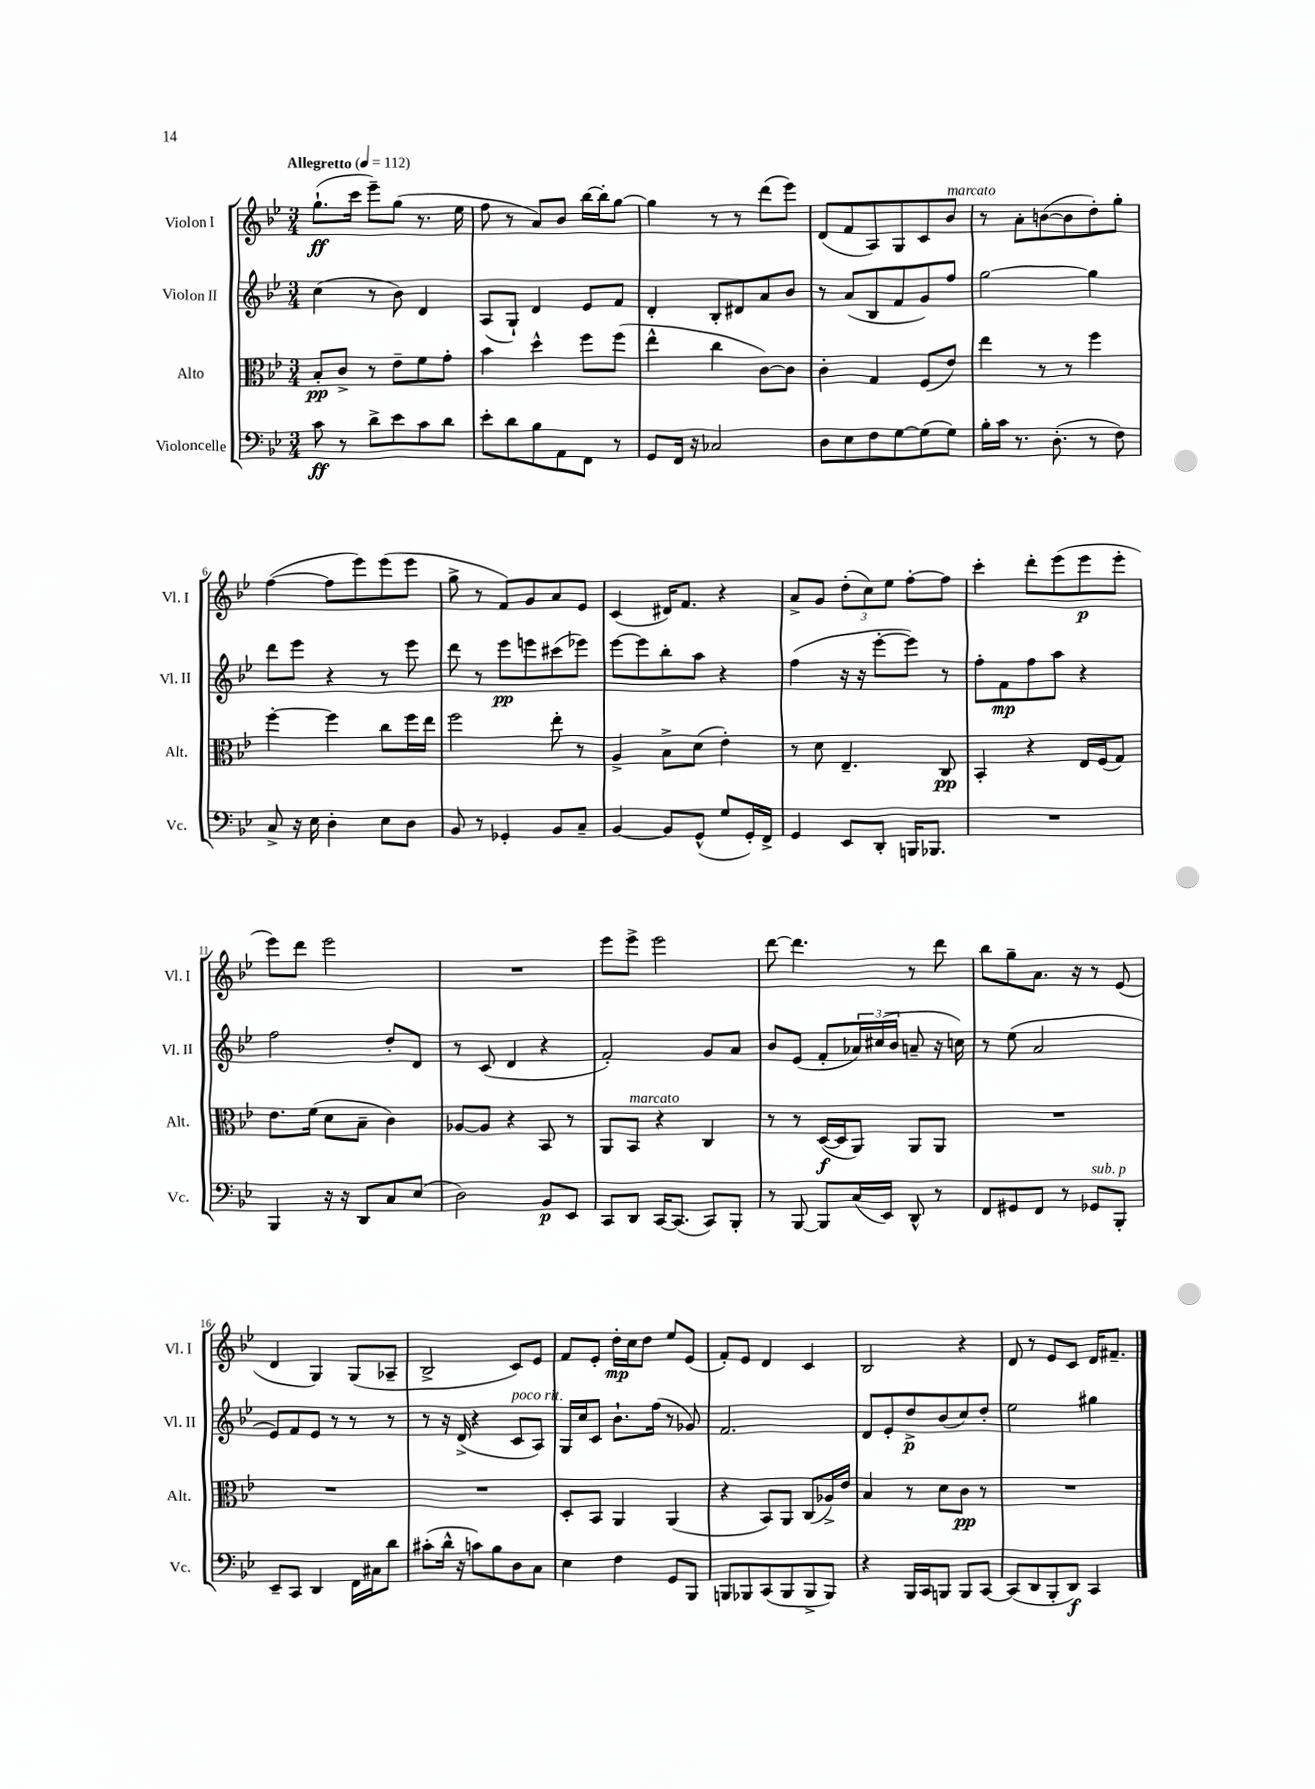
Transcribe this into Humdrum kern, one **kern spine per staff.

**kern	**dynam	**kern	**dynam	**kern	**dynam	**kern	**dynam
*part4	*part4	*part3	*part3	*part2	*part2	*part1	*part1
*staff4	*staff4	*staff3	*staff3	*staff2	*staff2	*staff1	*staff1
*I"Violoncelle	*	*I"Alto	*	*I"Violon II	*	*I"Violon I	*
*I'Vc.	*	*I'Alt.	*	*I'Vl. II	*	*I'Vl. I	*
*clefF4	*	*clefC3	*	*clefG2	*	*clefG2	*
*k[b-e-]	*	*k[b-e-]	*	*k[b-e-]	*	*k[b-e-]	*
*M3/4	*	*M3/4	*	*M3/4	*	*M3/4	*
*MM112	*	*MM112	*	*MM112	*	*MM112	*
=1	=1	=1	=1	=1	=1	=1	=1
!	!	!	!	!	!	!LO:TX:a:B:t=Allegretto	!
8c\	ff	8B-'/L	pp	(4cc\	.	(8.gg`\L	ff
8r	.	8c^/J	.	.	.	.	.
.	.	.	.	.	.	16ccc\Jk	.
8d^\L	.	8r	.	8r	.	8eee-~\L)	.
8e-\	.	8e-~\L	.	8b-\)	.	(8gg\J	.
8c\	.	8f\	.	4d/	.	8.r	.
8d\J	.	8g'\J	.	.	.	.	.
.	.	.	.	.	.	16ee-\	.
=2	=2	=2	=2	=2	=2	=2	=2
8e-'\L	.	4b-\	.	(8A/L	.	8ff\	.
8d\	.	.	.	8G`/J)	.	8r	.
8B-\	.	4dd^^\	.	4d/	.	8a/L)	.
8AA\	.	.	.	.	.	8b-/J	.
8FF\J	.	8ff\L	.	8e-/L	.	[16bb-\LL	.
.	.	.	.	.	.	16bb-'\J]	.
8r	.	(8ff\J	.	8f/J	.	[8gg\J	.
=3	=3	=3	=3	=3	=3	=3	=3
8GG/L	.	4ee-^^\	.	4d'/	.	4gg\]	.
16FF/Jk	.	.	.	.	.	.	.
16r	.	.	.	.	.	.	.
2C-X/	.	4cc\	.	8B-'/L	.	8r	.
.	.	.	.	8d#X/	.	8r	.
.	.	[8c\L)	.	8a/	.	(8ddd\L	.
.	.	8c\J]	.	8b-/J	.	8eee-\J)	.
=4	=4	=4	=4	=4	=4	=4	=4
8D\L	.	4c'\	.	8r	.	(8d/L	.
8E-\	.	.	.	(8a/L	.	8f/	.
8F\	.	4G/	.	8B-/	.	8A/)	.
[8G\	.	.	.	8f/	.	8G/	.
(8G\]	.	(8F/L	.	8g/)	.	8c/	.
!	!	!	!	!	!	!LO:TX:a:i:t=marcato	!
8G\J)	.	8e-/J)	.	8ff/J	.	8b-/J	.
=5	=5	=5	=5	=5	=5	=5	=5
16B-'\LL	.	4ee-\	.	[2gg\	.	8r	.
16c\JJ	.	.	.	.	.	.	.
8.r	.	.	.	.	.	8a'\L	.
.	.	8r	.	.	.	([8bn\	.
(8.D'\	.	.	.	.	.	.	.
.	.	8r	.	.	.	8b\]	.
8r	.	4ff\	.	4gg\]	.	8dd'\)	.
8F\)	.	.	.	.	.	8gg'\J	.
!!LO:LB:g=z
=6	=6	=6	=6	=6	=6	=6	=6
8C^/	.	[4ff'\	.	8ddd\L	.	([4ff\	.
16r	.	.	.	8eee-\J	.	.	.
16E-\	.	.	.	.	.	.	.
4D'\	.	4ff\]	.	4r	.	8ff\L]	.
.	.	.	.	.	.	8eee-\)	.
8E-\L	.	8cc\L	.	8r	.	(8eee-\	.
8D\J	.	16ff\L	.	8eee-\	.	8eee-\J	.
.	.	16ee-\JJ	.	.	.	.	.
=7	=7	=7	=7	=7	=7	=7	=7
8BB-/	.	2ff\	.	8ddd\	.	8gg^\	.
8r	.	.	.	8r	.	8r	.
4GG-X'/	.	.	.	8eee-\L	pp	8f/L)	.
.	.	.	.	8eeen\	.	8g/	.
8BB-/L	.	8ee-'\	.	(8ccc#X\	.	8a/	.
8C~/J	.	8r	.	8eee-X\J)	.	8e-/J	.
=8	=8	=8	=8	=8	=8	=8	=8
[4BB-/	.	4A^/	.	[8eee-\L	.	(4c/	.
.	.	.	.	8eee-\]	.	.	.
8BB-/L]	.	8B-^\L	.	8bb-'\	.	16d#X/KL)	.
.	.	.	.	.	.	8.f/J	.
(8GG^^/J	.	(8d\J	.	8aa\J	.	.	.
8G/L	.	4e-'\)	.	4r	.	4r	.
16GG'/L)	.	.	.	.	.	.	.
16FF^/JJ	.	.	.	.	.	.	.
=9	=9	=9	=9	=9	=9	=9	=9
4GG/	.	8r	.	(4ff\	.	8a^/L	.
.	.	8d\	.	.	.	8g/J	.
8EE-/L	.	4.E-~/	.	16r	.	(12dd'\L	.
.	.	.	.	16r	.	.	.
.	.	.	.	.	.	12cc\)	.
8DD'/J	.	.	.	[8eee-'\L	.	.	.
.	.	.	.	.	.	12ee-\J	.
16BBBn/KL	.	.	.	8eee-\J])	.	[8ff'\L	.
8.BBB-X/J	.	.	.	.	.	.	.
.	.	8C/	pp	8r	.	8ff\J]	.
=10	=10	=10	=10	=10	=10	=10	=10
2.r	.	4BB-'/	.	8ff'\L	.	4ccc'\	.
.	.	.	.	8f\	mp	.	.
.	.	4r	.	8ff\	.	8ddd'\L	.
.	.	.	.	8aa\J	.	(8eee-\	.
.	.	16E-/LL	.	4r	.	8eee-\	p
.	.	(16F/J	.	.	.	.	.
.	.	8G/J)	.	.	.	8eee-'\J	.
!!LO:LB:g=z
=11	=11	=11	=11	=11	=11	=11	=11
4BBB-/	.	8.e-\L	.	2ff\	.	8eee-\L)	.
.	.	.	.	.	.	8ddd\J	.
.	.	(16f\Jk	.	.	.	.	.
16r	.	8d\L	.	.	.	2eee-\	.
16r	.	.	.	.	.	.	.
8DD/L	.	8B-~\J	.	.	.	.	.
8C/	.	4c\)	.	8dd'/L	.	.	.
(8E-/J	.	.	.	8d/J	.	.	.
=12	=12	=12	=12	=12	=12	=12	=12
2D\)	.	[8A-X/L	.	8r	.	2.r	.
.	.	8A-/J]	.	(8c/	.	.	.
.	.	4r	.	4d/	.	.	.
8BB-/L	p	8BB-/	.	4r	.	.	.
8EE-/J	.	8r	.	.	.	.	.
=13	=13	=13	=13	=13	=13	=13	=13
8CC/L	.	8AA/L	.	2f'/)	.	8eee-\L	.
!	!	!LO:TX:a:i:t=marcato	!	!	!	!	!
8DD/J	.	8BB-/J	.	.	.	8eee-^\J	.
[16CC/KL	.	4r	.	.	.	2eee-\	.
(8.CC/J]	.	.	.	.	.	.	.
8CC/L)	.	4C/	.	8g/L	.	.	.
8BBB-'/J	.	.	.	8a/J	.	.	.
=14	=14	=14	=14	=14	=14	=14	=14
8r	.	8r	.	8b-/L	.	[8ddd\	.
[8BBB-/	.	8r	.	(8e-/J	.	4.ddd\]	.
8BBB-/L]	.	([16D/LL	f	8f'/L	.	.	.
.	.	16D/J]	.	.	.	.	.
(16C/L	.	8AA/J)	.	24a-X/L)	.	.	.
.	.	.	.	(24cc#X/	.	.	.
16EE-/JJ)	.	.	.	.	.	.	.
.	.	.	.	24b-/JJ	.	.	.
8DD^^/	.	8AA/L	.	8an~/	.	8r	.
8r	.	8AA/J	.	16r	.	8ddd\	.
.	.	.	.	16ccn\)	.	.	.
=15	=15	=15	=15	=15	=15	=15	=15
8FF/L	.	2.r	.	8r	.	8bb-\L	.
8GG#X/	.	.	.	(8ee-\	.	8gg~\	.
8FF/J	.	.	.	2a/	.	8.a\J	.
8r	.	.	.	.	.	.	.
.	.	.	.	.	.	16r	.
!LO:TX:a:i:t=sub. p	!	!	!	!	!	!	!
8GG-X/L	.	.	.	.	.	8r	.
8BBB-'/J	.	.	.	.	.	(8e-/	.
!!LO:LB:g=z
=16	=16	=16	=16	=16	=16	=16	=16
8EE-~/L	.	2.r	.	8e-/L)	.	4d/	.
8CC/J	.	.	.	8f/	.	.	.
4DD/	.	.	.	8e-/J	.	4G/)	.
.	.	.	.	8r	.	.	.
16FF\LL	.	.	.	8r	.	(8G/L	.
16C#X\J	.	.	.	.	.	.	.
8d\J	.	.	.	8r	.	8A-X~/J	.
=17	=17	=17	=17	=17	=17	=17	=17
(8c#X'\L	.	2.r	.	8r	.	2B-^/	.
16d^^\Jk	.	.	.	16r	.	.	.
16r	.	.	.	(16d^/	.	.	.
8cn\L)	.	.	.	4r	.	.	.
8B-\	.	.	.	.	.	.	.
!	!	!	!	!LO:TX:a:i:t=poco rit.	!	!	!
8D\	.	.	.	8c/L	.	8c/L)	.
8C\J	.	.	.	8A/J)	.	8e-/J	.
=18	=18	=18	=18	=18	=18	=18	=18
4E-\	.	8D'/L	.	16G/LL	.	8f/L	.
.	.	.	.	16cc/J	.	.	.
.	.	8BB-/J	.	8c/J	.	8e-'/J	.
4F\	.	4AA/	.	8.b-`\L	.	16dd'\LL	mp
.	.	.	.	.	.	16cc\J	.
.	.	.	.	.	.	8dd\J	.
.	.	.	.	(16ff\Jk	.	.	.
8GG/L	.	(4AA/	.	8r	.	8ee-/L	.
8BBB-/J	.	.	.	8g-X/)	.	(8e-/J	.
=19	=19	=19	=19	=19	=19	=19	=19
8BBBn/L	.	4r	.	2.f/	.	8f'/L)	.
8BBB-X/	.	.	.	.	.	8e-/J	.
(8CC/	.	8BB-/L)	.	.	.	4d/	.
8BBB-/	.	8AA/J	.	.	.	.	.
8BBB-^/	.	(8C/L	.	.	.	4c/	.
8BBB-/J)	.	16A-X^/L)	.	.	.	.	.
.	.	16e-/JJ	.	.	.	.	.
=20	=20	=20	=20	=20	=20	=20	=20
4r	.	4B-/	.	8d/L	.	2B-/	.
.	.	.	.	8e-'/	.	.	.
16BBB-/LL	.	8r	.	8dd^/	p	.	.
16CC/J	.	.	.	.	.	.	.
8BBBn/J	.	8d\L	.	(8b-/	.	.	.
8BBB/L	.	8c\J	pp	8cc/)	.	4r	.
[8CC/J	.	8r	.	8dd'/J	.	.	.
=21	=21	=21	=21	=21	=21	=21	=21
(8CC/L]	.	2.r	.	2ee-\	.	8d/	.
8DD/	.	.	.	.	.	8r	.
8BBB-'/	.	.	.	.	.	8e-/L	.
8DD/J)	f	.	.	.	.	8c/J	.
4CC/	.	.	.	4gg#X\	.	16d/KL	.
.	.	.	.	.	.	8.f#X~/J	.
==	==	==	==	==	==	==	==
*-	*-	*-	*-	*-	*-	*-	*-
